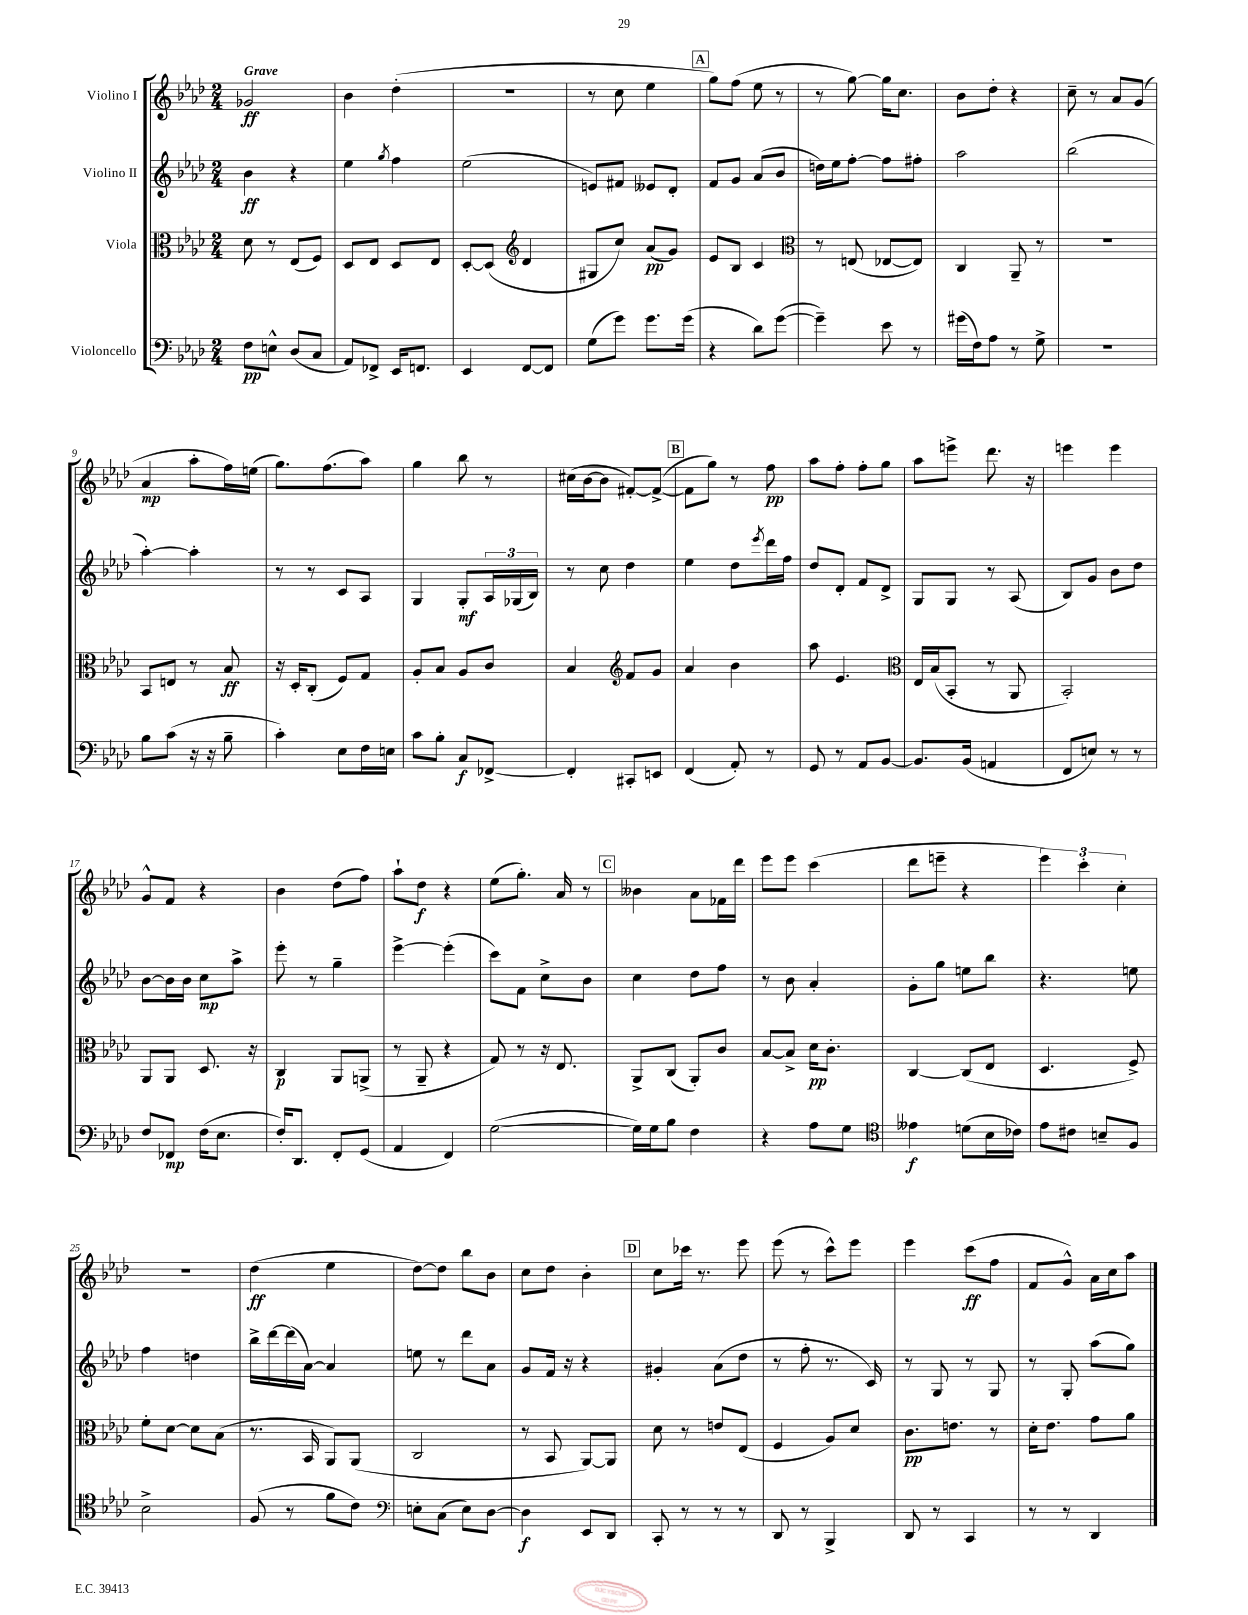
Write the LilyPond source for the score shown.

<<
\new StaffGroup <<
\new Staff = "s0" \with { instrumentName = "Violino I" } {
    \clef treble \key aes \major \numericTimeSignature \time 2/4 \tempo "Grave"
    ges'2\ff |
    bes'4 des''4-.( |
    R2 |
    r8 c''8 ees''4 |
    \mark \markup { \box "A" } g''8) f''8( ees''8 r8 |
    r8 g''8~) g''16 c''8. |
    bes'8 des''8-. r4 |
    c''8-- r8 aes'8 g'8( |
    aes'4\mp aes''8-. f''16) e''16( |
    g''8.) f''8.( aes''8) |
    g''4 bes''8 r8 |
    cis''16( bes'16~ bes'8 fis'8~-.) fis'8~->( |
    \mark \markup { \box "B" } fis'8 g''8) r8 f''8\pp |
    aes''8 f''8-. f''8-. g''8 |
    aes''8 e'''8-> des'''8. r16 |
    e'''4 e'''4 |
    g'8-^ f'8 r4 |
    bes'4 des''8( f''8) |
    aes''8-! des''8\f r4 |
    ees''8( g''8.-.) aes'16 r8 |
    \mark \markup { \box "C" } beses'4 aes'8 fes'16 des'''16 |
    ees'''8 ees'''8 c'''4( |
    des'''8 e'''8-- r4 |
    \tuplet 3/2 { ees'''4) c'''4-. c''4-. } |
    r2 |
    des''4\ff( ees''4 |
    des''8~) des''8 bes''8 bes'8 |
    c''8 des''8 bes'4-. |
    \mark \markup { \box "D" } c''8 ces'''16 r8. ees'''8 |
    ees'''8( r8 c'''8-^) ees'''8 |
    ees'''4 c'''8\ff( f''8 |
    f'8 g'8-^) aes'16 c''16 aes''8 \bar "|." |
}
\new Staff = "s1" \with { instrumentName = "Violino II" } {
    \clef treble \key aes \major \numericTimeSignature \time 2/4
    bes'4\ff r4 |
    ees''4 \acciaccatura { g''8 } f''4 |
    ees''2( |
    e'8) fis'8 eeses'8 des'8-. |
    \mark \markup { \box "A" } f'8 g'8 aes'8( bes'8 |
    d''16) ees''16 f''8~-. f''8 fis''8-. |
    aes''2 |
    bes''2( |
    aes''4~-.) aes''4-. |
    r8 r8 c'8 aes8 |
    g4 g8-.\mf \tuplet 3/2 { aes16 ges16( bes16) } |
    r8 c''8 des''4 |
    \mark \markup { \box "B" } ees''4 des''8 \acciaccatura { ees'''8 } des'''16 f''16 |
    des''8 des'8-. f'8 des'8-> |
    g8 g8 r8 aes8( |
    bes8) g'8 bes'8 des''8 |
    bes'8~ bes'16 bes'16 c''8\mp aes''8-> |
    ees'''8-. r8 g''4-- |
    ees'''4~-> ees'''4-.( |
    c'''8) f'8 c''8-> bes'8 |
    \mark \markup { \box "C" } c''4 des''8 f''8 |
    r8 bes'8 aes'4-. |
    g'8-. g''8 e''8 bes''8 |
    r4. e''8 |
    f''4 d''4 |
    bes''16-> des'''16~ des'''16( aes'16~) aes'4 |
    e''8 r8 des'''8 aes'8 |
    g'8 f'16 r16 r4 |
    \mark \markup { \box "D" } gis'4-. aes'8( des''8 |
    r8 f''8-. r8. c'16) |
    r8 g8 r8 g8 |
    r8 g8-. aes''8( g''8) \bar "|." |
}
\new Staff = "s2" \with { instrumentName = "Viola" } {
    \clef alto \key aes \major \numericTimeSignature \time 2/4
    des'8 r8 ees8( f8) |
    des8 ees8 des8 ees8 |
    des8~-. des8( \clef treble des'4 |
    gis8 c''8) aes'8\pp( g'8) |
    \mark \markup { \box "A" } ees'8 bes8 c'4 |
    \clef alto r8 e8( ees8~ ees8) |
    c4 aes,8-- r8 |
    R2 |
    bes,8 e8 r8 bes8\ff |
    r16 des16-. c8-.( f8) g8 |
    aes8-. bes8 aes8 c'8 |
    bes4 \clef treble f'8 g'8 |
    \mark \markup { \box "B" } aes'4 bes'4 |
    aes''8 ees'4. |
    \clef alto ees16 bes16( bes,8-. r8 aes,8 |
    bes,2-.) |
    aes,8 aes,8 des8. r16 |
    c4\p aes,8 a,8->( |
    r8 aes,8-- r4 |
    g8) r8 r16 ees8. |
    \mark \markup { \box "C" } aes,8-> c8( aes,8-.) c'8 |
    bes8~ bes8-> des'16\pp c'8.-. |
    c4~ c8( ees8 |
    des4. f8->) |
    f'8-. des'8~ des'8 bes8( |
    r8. bes,16 aes,8) aes,8( |
    c2 |
    r8 bes,8 aes,8~) aes,8 |
    \mark \markup { \box "D" } des'8 r8 e'8 ees8( |
    f4 aes8) des'8 |
    c'8.\pp e'8. r8 |
    des'16-. ees'8. g'8 aes'8 \bar "|." |
}
\new Staff = "s3" \with { instrumentName = "Violoncello" } {
    \clef bass \key aes \major \numericTimeSignature \time 2/4
    f8\pp e8-^ des8( c8 |
    aes,8) fes,8-> ees,16 f,8. |
    ees,4 f,8~ f,8 |
    g8( g'8) g'8. g'16( |
    \mark \markup { \box "A" } r4 des'8) g'8~( |
    g'4--) ees'8 r8 |
    gis'16( f16) aes8 r8 g8-> |
    r2 |
    bes8 c'8( r16 r16 bes8-- |
    c'4-.) ees8 f16 e16 |
    c'8 bes8-. c8\f fes,8~-> |
    fes,4-. cis,8-. e,8 |
    \mark \markup { \box "B" } f,4( aes,8-.) r8 |
    g,8 r8 aes,8 bes,8~ |
    bes,8. bes,16( a,4 |
    f,8 e8) r8 r8 |
    f8 fes,8\mp f16( ees8. |
    f16-.) des,8. f,8-. g,8( |
    aes,4 f,4) |
    g2~( |
    \mark \markup { \box "C" } g16) g16 bes8 f4 |
    r4 aes8 g8 |
    \clef tenor eeses'4\f d'8( bes16 ces'16) |
    ees'8 cis'8 b8-- f8 |
    bes2-> |
    f8( r8 f'8 c'8) |
    \clef bass e8-. c8( e8) des8~ |
    des4\f ees,8 des,8 |
    \mark \markup { \box "D" } c,8-. r8 r8 r8 |
    des,8 r8 bes,,4-> |
    des,8 r8 c,4 |
    r8 r8 des,4 \bar "|." |
}
>>
>>
